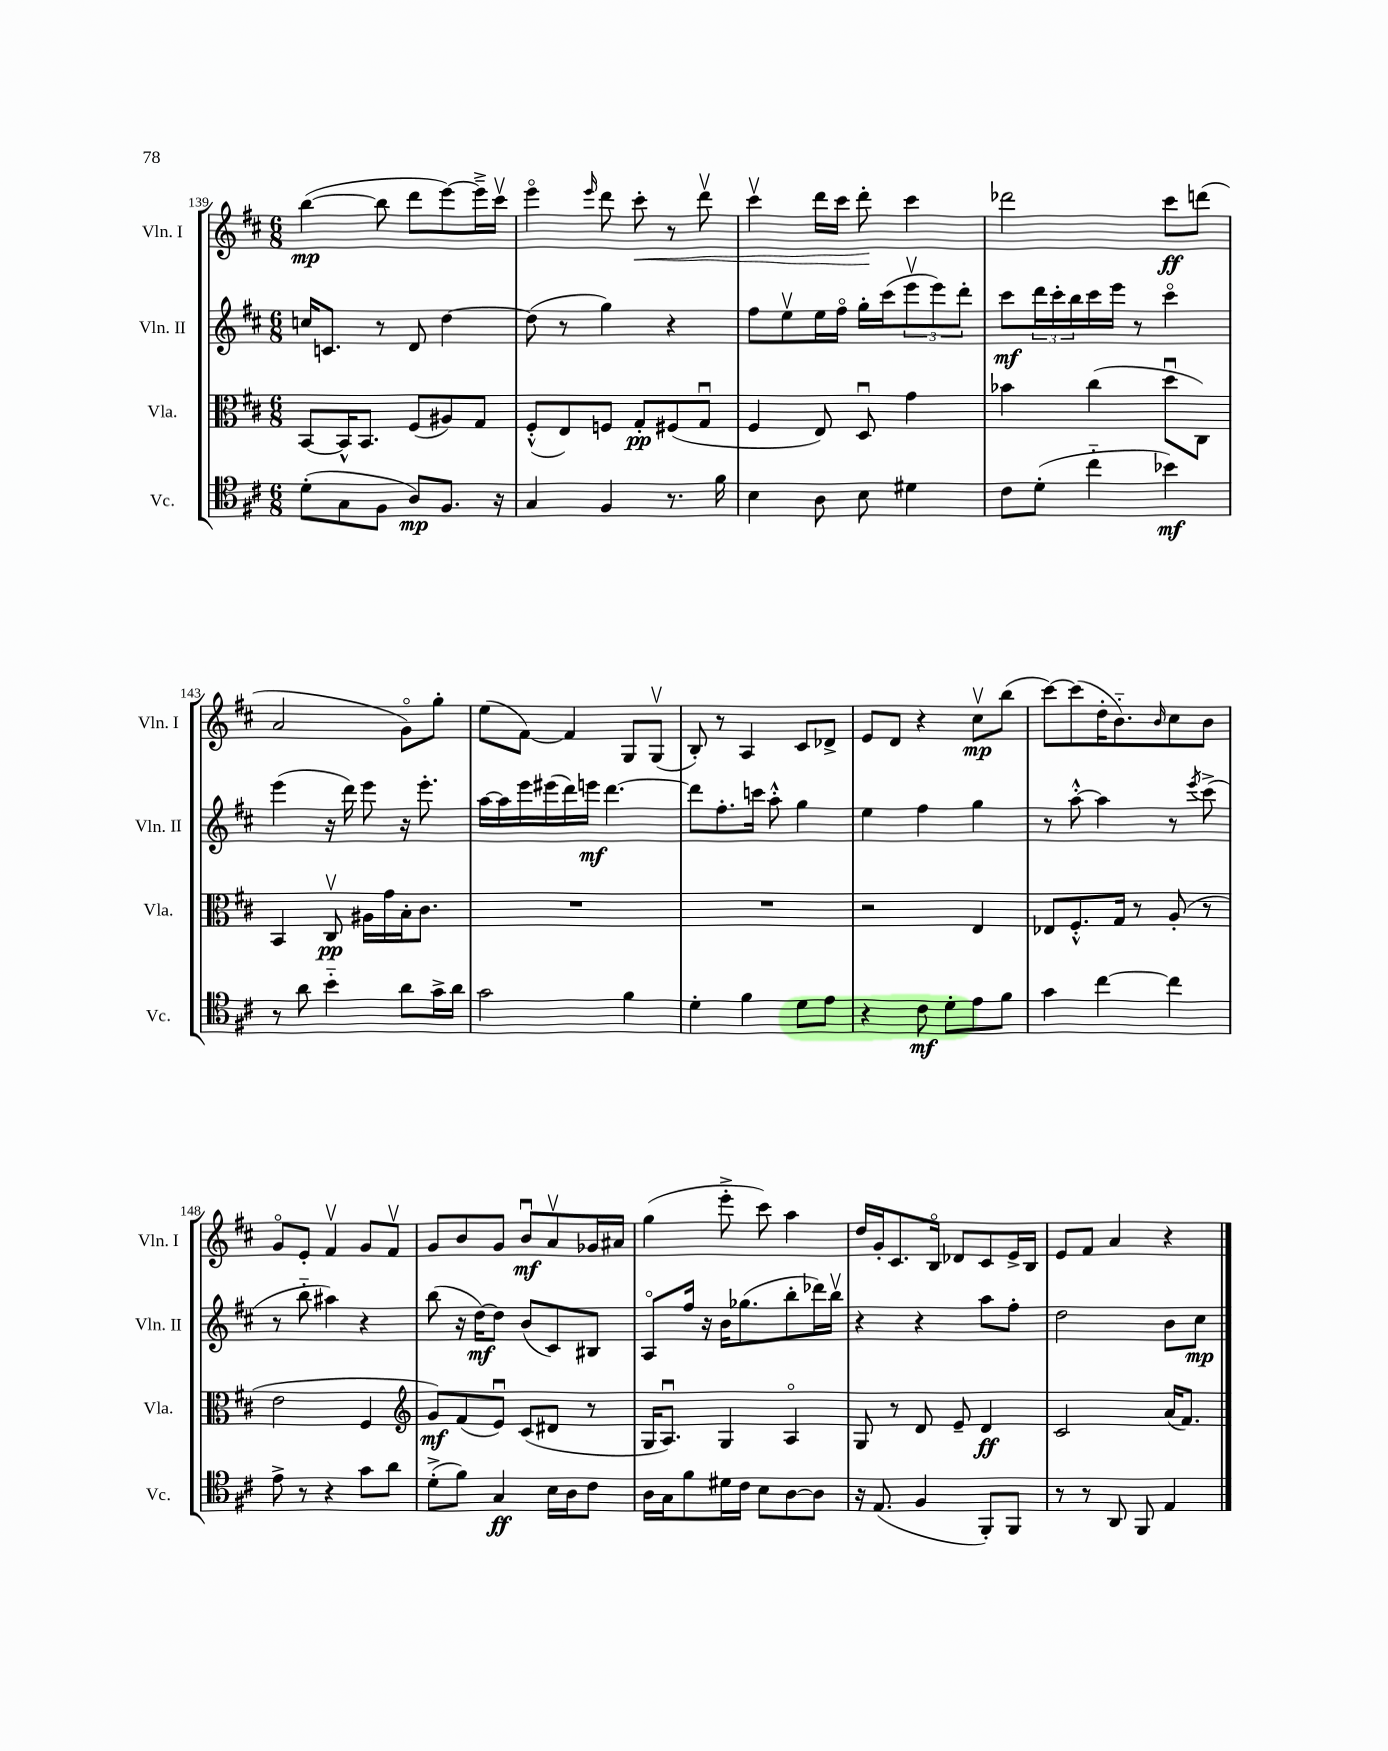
<<
\new StaffGroup <<
\new Staff = "s0" \with { instrumentName = "Vln. I" shortInstrumentName = "Vln. I" } {
    \clef treble \key d \major \numericTimeSignature \time 6/8
    b''4~\mp( b''8 d'''8 e'''8~) e'''16---> cis'''16\upbow |
    e'''4\flageolet \grace { e'''16 } d'''8 cis'''8-.\< r8 d'''8\upbow |
    cis'''4\upbow d'''16 cis'''16 d'''8-.\! cis'''4 |
    des'''2 cis'''8\ff d'''8( |
    a'2 g'8\flageolet) g''8-. |
    e''8( fis'8~) fis'4 g8 g8\upbow( |
    b8-.) r8 a4 cis'8 des'8-> |
    e'8 d'8 r4 cis''8\upbow\mp b''8( |
    cis'''8~) cis'''8( d''16-. b'8.-_) \grace { b'16 } cis''8 b'8 |
    g'8\flageolet e'8-. fis'4\upbow g'8 fis'8\upbow |
    g'8 b'8 g'8 b'8\downbow\mf a'8\upbow ges'16 ais'16 |
    g''4( e'''8-.-> cis'''8) a''4 |
    d''16 g'16-. cis'8. b16\flageolet des'8 cis'8 e'16-> b16 |
    e'8 fis'8 a'4 r4 \bar "|." |
}
\new Staff = "s1" \with { instrumentName = "Vln. II" shortInstrumentName = "Vln. II" } {
    \clef treble \key d \major \numericTimeSignature \time 6/8
    c''16 c'8. r8 d'8 d''4~ |
    d''8( r8 g''4) r4 |
    fis''8 e''8\upbow e''16 fis''16\flageolet g''16-. cis'''16( \tuplet 3/2 { e'''8\upbow e'''8) d'''8-. } |
    cis'''8\mf \tuplet 3/2 { d'''16 cis'''16-. b''16 } cis'''16 e'''16 r8 cis'''4\flageolet |
    e'''4( r16 d'''16) e'''8 r16 e'''8.-. |
    a''16~ a''16 e'''16 eis'''16( d'''16) e'''16\mf d'''4.~ |
    d'''8 fis''8.-. c'''16 a''8-.-^ g''4 |
    e''4 fis''4 g''4 |
    r8 a''8~-.-^ a''4 r8 \acciaccatura { e'''8 } cis'''8->( |
    r8 b''8-_ ais''4) r4 |
    b''8( r16 d''16~\mf) d''8 b'8( cis'8) bis8 |
    a8\flageolet fis''16 r16 b'16 ges''8.( b''8-. des'''16) b''16\upbow |
    r4 r4 a''8 fis''8-. |
    d''2 b'8 cis''8\mp \bar "|." |
}
\new Staff = "s2" \with { instrumentName = "Vla." shortInstrumentName = "Vla." } {
    \clef alto \key d \major \numericTimeSignature \time 6/8
    b,8~ b,16-^ b,8. fis8( ais8) g8 |
    fis8-.-^( e8) f8 g8-.\pp fis8( g8\downbow |
    fis4 e8) d8\downbow g'4 |
    bes'4 cis''4( d''8\downbow cis8) |
    b,4 cis8\upbow\pp ais16 g'16 b16-. cis'8. |
    R2. |
    R2. |
    r2 e4 |
    ees8 fis8.-.-^ g16 r8 a8-.( r8 |
    e'2 fis4 |
    \clef treble g'8\mf) fis'8( e'8\downbow) cis'8( dis'8 r8 |
    g16 a8.\downbow) g4 a4\flageolet |
    g8 r8 d'8 e'8-- d'4\ff |
    cis'2 a'16( fis'8.) \bar "|." |
}
\new Staff = "s3" \with { instrumentName = "Vc." shortInstrumentName = "Vc." } {
    \clef tenor \key d \major \numericTimeSignature \time 6/8
    d'8-.( g8 fis8 a8\mp) fis8. r16 |
    g4 fis4 r8. fis'16 |
    b4 a8 b8 dis'4 |
    cis'8 d'8-.( cis''4-_ bes'4\mf) |
    r8 a'8 b'4-_ a'8 g'16-> a'16 |
    g'2 fis'4 |
    d'4-. fis'4 d'8 e'8 |
    r4 cis'8\mf d'8-. e'8 fis'8 |
    g'4 cis''4~ cis''4 |
    e'8-> r8 r4 g'8 a'8 |
    d'8-.->( fis'8) g4\ff b16 a16 cis'8 |
    a16 g16 fis'8 dis'16 cis'16 b8 a8~ a8 |
    r16 e8.( fis4 fis,8-.) fis,8 |
    r8 r8 a,8 fis,8 e4 \bar "|." |
}
>>
>>
\layout { \context { \Score currentBarNumber = #139 } }
